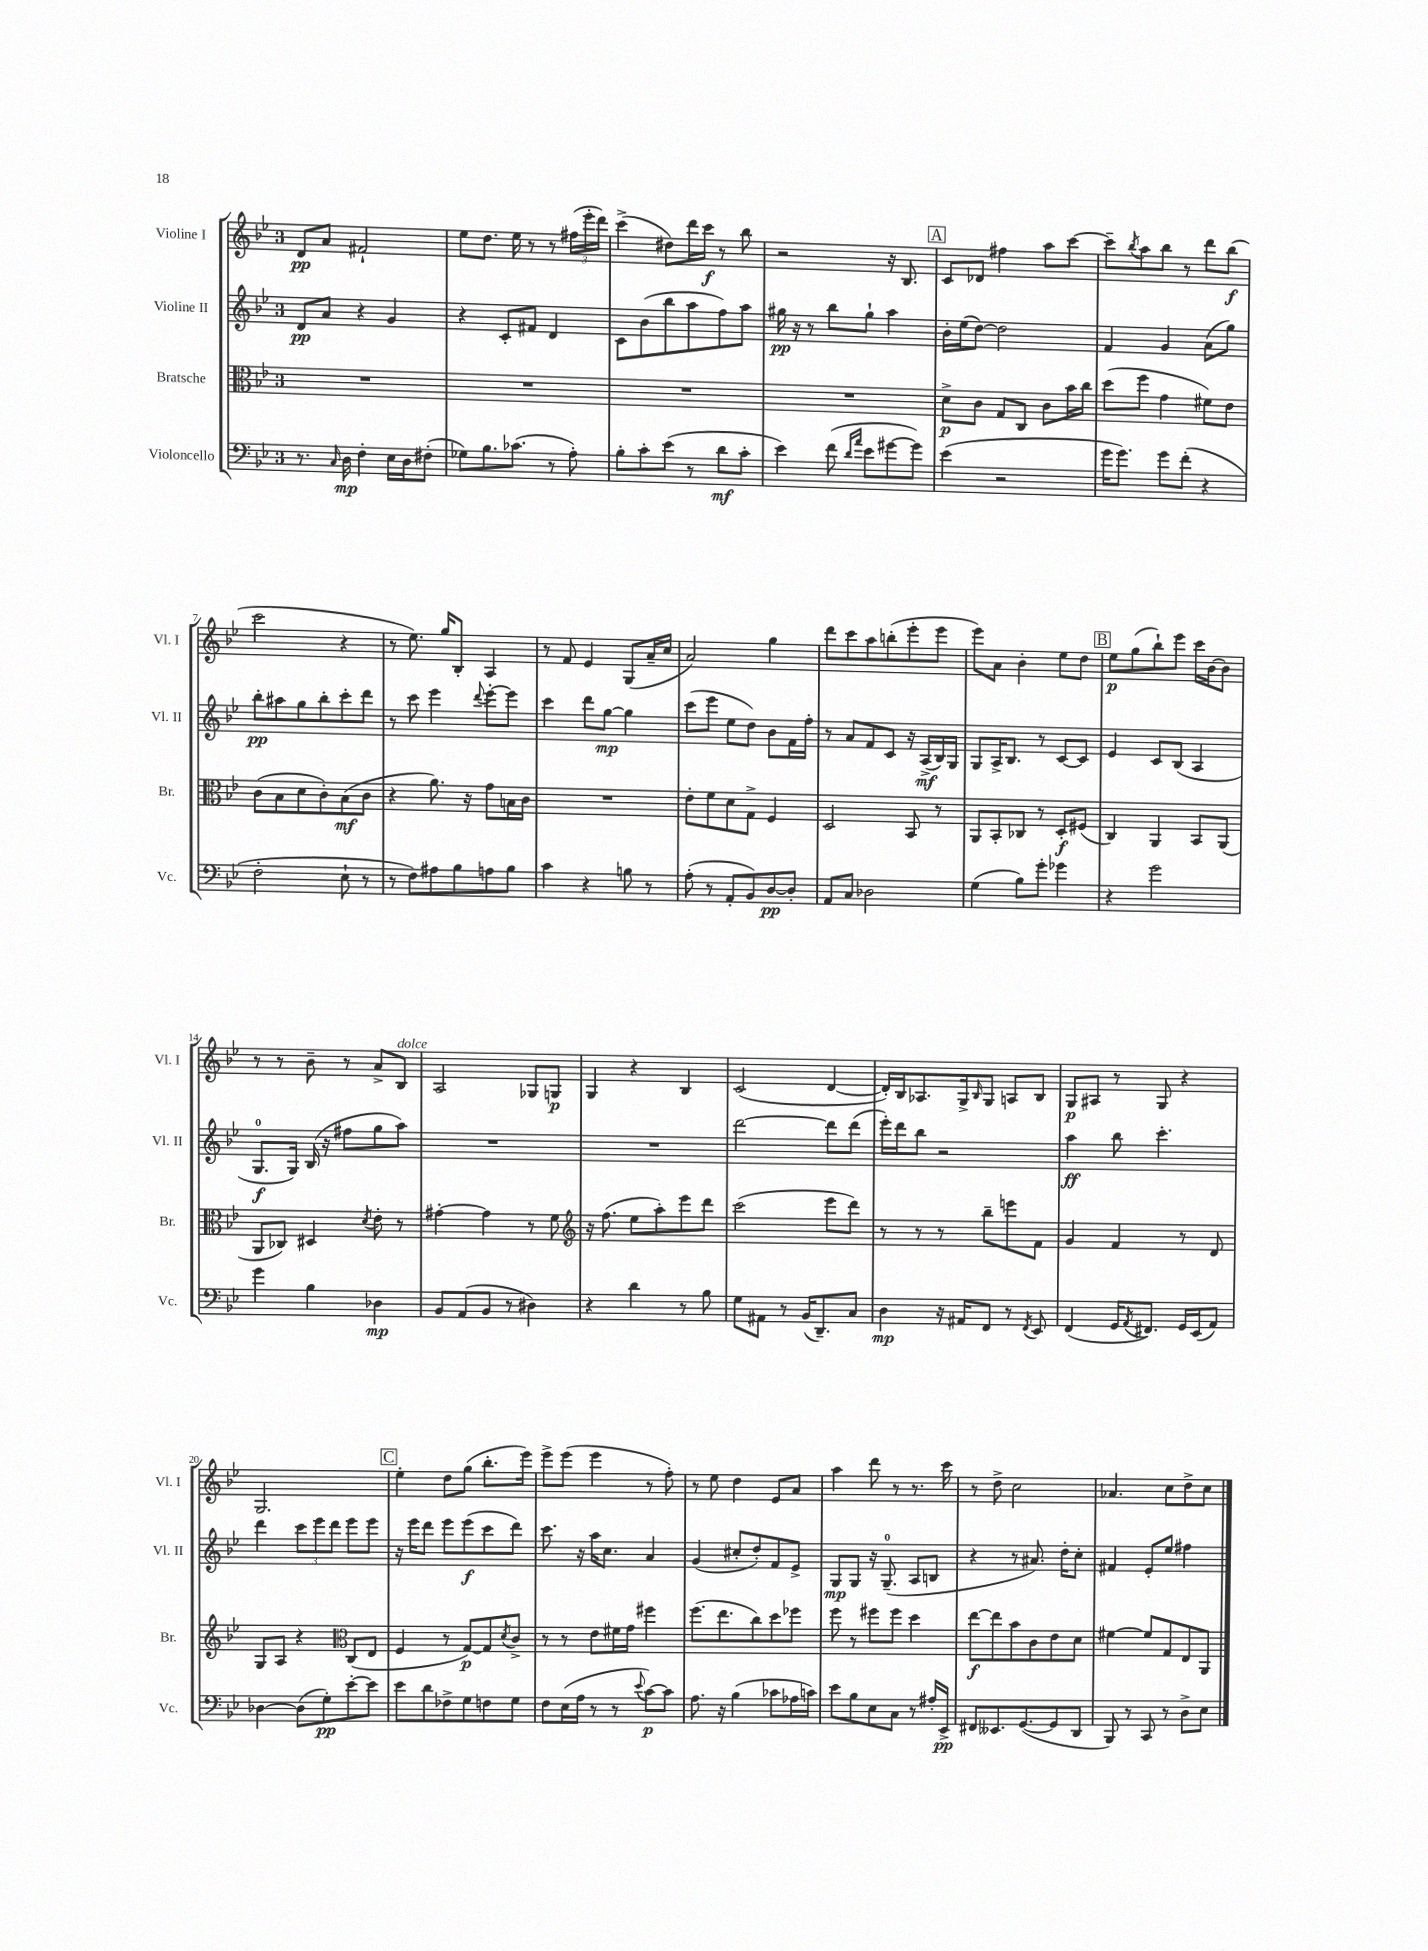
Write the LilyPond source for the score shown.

<<
\new StaffGroup <<
\new Staff = "s0" \with { instrumentName = "Violine I" shortInstrumentName = "Vl. I" } {
    \clef treble \key bes \major \once \override Staff.TimeSignature.style = #'single-digit \time 3/4
    d'8\pp a'8 fis'2-! |
    ees''8 d''8. ees''16 r8 r8 \tuplet 3/2 { fis''16( ees'''16-. d'''16) } |
    c'''4->( dis''8) d'''16 c'''16\f r8 bes''8 |
    r2 r16 bes8. |
    \mark \markup { \box "A" } c'8 des'8 fis''4 a''8 c'''8~ |
    c'''8-- \acciaccatura { bes''8 } a''8 bes''8 r8 d'''8 bes''8\f( |
    c'''2 r4 |
    r8 ees''8.) g''16 bes8-. a4 |
    r8 f'8 ees'4 g8( a'16-- c''16 |
    a'2) g''4 |
    d'''8 c'''8 a''8 b''8-.( ees'''8-. ees'''8 |
    ees'''8) a'8 bes'4-. ees''8 d''8 |
    \mark \markup { \box "B" } ees''8\p g''8( bes''8-!) ees'''8 c'''16 bes'16~ bes'8 |
    r8 r8 bes'8-- r8 a'8-> bes8^\markup { \italic "dolce" } |
    a2 ges8 g8\p |
    g4 r4 bes4 |
    c'2( d'4~ |
    d'16-.) bes16 aes8. g16-> \grace { bes16 } g8 a8 bes8 |
    g8\p ais8 r8 g8 r4 |
    g2. |
    \mark \markup { \box "C" } ees''4-. d''8 g''8( bes''8.-. ees'''16) |
    ees'''8-> ees'''8( ees'''4 r8 f''8-.) |
    r8 ees''8 d''4 ees'8 a'8 |
    a''4 d'''8 r8 r8. c'''16 |
    r8 d''8-> c''2 |
    aes'4. c''8 d''8-> c''8 \bar "|." |
}
\new Staff = "s1" \with { instrumentName = "Violine II" shortInstrumentName = "Vl. II" } {
    \clef treble \key bes \major \once \override Staff.TimeSignature.style = #'single-digit \time 3/4
    d'8\pp a'8 r4 g'4 |
    r4 c'8-. fis'8 d'4 |
    c'8 bes'8( bes''8 a''8 f''8) a''8 |
    gis''16\pp r16 r8 bes''8 gis''8-! a''4 |
    \mark \markup { \box "A" } bes'16-. ees''16( d''8~) d''2 |
    f'4 g'4 a'8( g''8) |
    bes''8-.\pp ais''8 g''8 bes''8-. c'''8-. d'''8 |
    r8 c'''8 ees'''4 \appoggiatura { d'''8 } ees'''8~-. ees'''8 |
    c'''4 d'''8 g''8~\mp g''4 |
    c'''8( ees'''8 ees''8 d''8) bes'8 f'16 f''16-. |
    r8 a'8 f'8 c'8 r16 a16->\mf( bes16) g16 |
    g8 a16-> bes8. r8 c'8~ c'8 |
    \mark \markup { \box "B" } ees'4 c'8 bes8( a4 |
    g8.-0\f g16) bes16( r16 fis''8 g''8 a''8) |
    R2. |
    R2. |
    d'''2~ d'''8 d'''8( |
    ees'''16-.) d'''16 bes''8 r2 |
    a''4\ff bes''8 c'''4.-. |
    d'''4 \tuplet 3/2 { c'''8 ees'''8 d'''8 } ees'''8 ees'''8 |
    \mark \markup { \box "C" } r16 ees'''16 d'''8 ees'''8 ees'''8\f( c'''8 d'''8) |
    c'''8. r16 a''16 c''8. a'4 |
    g'4( cis''8-. d''8-.) f'8 ees'8-> |
    g8\mp g8 r16 g8.-0--( a8 b8 |
    r4 r8 ais'8.) d''16-. c''8-. |
    fis'4 ees'8-. ees''8 fis''4 \bar "|." |
}
\new Staff = "s2" \with { instrumentName = "Bratsche" shortInstrumentName = "Br." } {
    \clef alto \key bes \major \once \override Staff.TimeSignature.style = #'single-digit \time 3/4
    R2. |
    R2. |
    R2. |
    R2. |
    \mark \markup { \box "A" } d'8->\p c'8 g8 c8 c'8 bes'16 c''16 |
    d''8( f''8 g'4 fis'8) ees'8 |
    c'8( bes8 d'8 c'8-.) bes8\mf( c'8 |
    r4 a'8.) r16 g'8 b16 c'16 |
    R2. |
    ees'8-. f'8 d'8 g8-> f4 |
    d2 bes,8 r8 |
    a,8 bes,8-. ces8 r8 d8-.\f fis8( |
    \mark \markup { \box "B" } c4) a,4 bes,8 a,8( |
    a,8 ces8) dis4 \acciaccatura { d'8 } ees'8-. r8 |
    gis'4~-. gis'4 r8 f'8 |
    \clef treble r16 f''8.( ees''8 a''8-.) ees'''8 d'''8 |
    c'''2( ees'''8 d'''8) |
    r8 r8 r8 bes''8-- e'''8 f'8 |
    g'4 f'4 r8 d'8 |
    g8 a8 r4 \clef alto c8( ees8 |
    \mark \markup { \box "C" } f4 r8 g8~\p) g8 \acciaccatura { d'8 } c'8-> |
    r8 r8 ees'8 fis'16 g'16 fis''4 |
    f''8.( ees''8. c''8) d''8 fes''8 |
    f''8 r8 fis''8 fis''8 d''4 |
    ees''8~\f ees''8 bes'8 c'8 ees'8 d'8 |
    fis'4~ fis'8 g8 ees8 a,8 \bar "|." |
}
\new Staff = "s3" \with { instrumentName = "Violoncello" shortInstrumentName = "Vc." } {
    \clef bass \key bes \major \once \override Staff.TimeSignature.style = #'single-digit \time 3/4
    r8. \grace { c16 } d16\mp f4-. ees16 d16 fis8-.( |
    ges8) bes8. ces'8.( r8 a8-.) |
    bes8-. c'8-. ees'8( r8 d'8\mf c'8-. |
    ees'4) f'8( \grace { d'16 a'16 } ees'8 gis'8~ gis'8) |
    \mark \markup { \box "A" } ees'4( r2 |
    g'16 g'8.) g'8 f'8-.( r4 |
    f2-. ees8-! r8 |
    r8 f8) ais8 bes8 a8 bes8 |
    c'4 r4 b8 r8 |
    a8-.( r8 a,8-. bes,8) d8~\pp d8-. |
    a,8 c8 des2 |
    g4( bes8) g'8-. ges'4 |
    \mark \markup { \box "B" } r4 g'2 |
    g'4 bes4 des4\mp |
    bes,8 a,8( bes,8 r8 dis4) |
    r4 d'4 r8 bes8 |
    g8 ais,8 r8 bes,16( d,8.--) c8 |
    d4\mp r16 ais,16 f,8 r8 \acciaccatura { f,8 } ees,8 |
    f,4( g,16 \acciaccatura { a,8 } fis,8.) g,16 ees,16( a,8) |
    des4~ des8( g8-.\pp) ees'8~-. ees'8 |
    \mark \markup { \box "C" } ees'8 d'8 fes8-> g8 f8 g8 |
    f8 ees16( a16 r8 r8 \appoggiatura { ees'8 } c'8~\p) c'8 |
    a8. r16 bes4( ces'8 aes16 c'16) |
    ees'8 bes8 ees8 c8 r8 ais16-. ees,16->\pp |
    fis,8 eeses,8. g,8.~( g,8 d,8 |
    bes,,8) r8 c,8 r8 d8-> ees8 \bar "|." |
}
>>
>>
